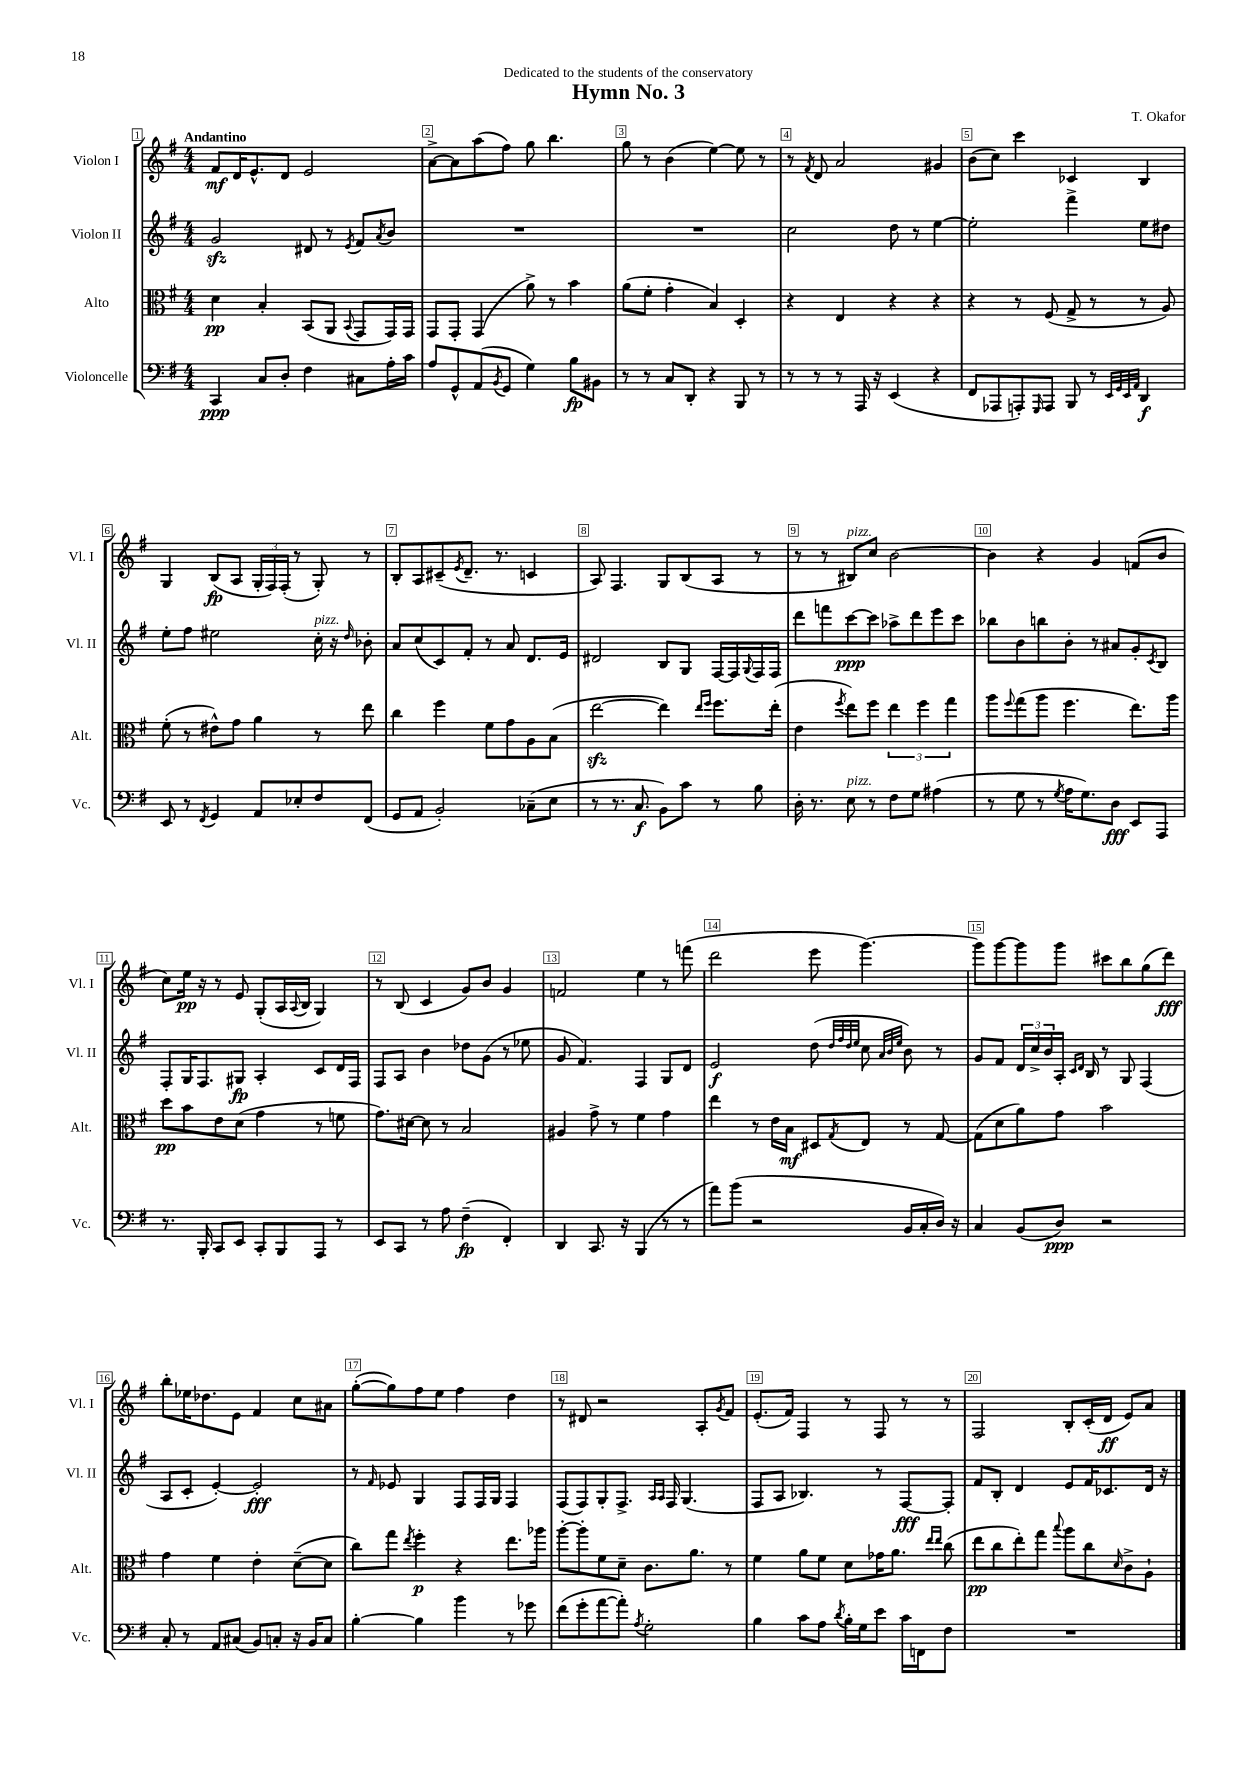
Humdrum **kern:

**kern	**kern	**kern	**kern
*staff4	*staff3	*staff2	*staff1
*clefF4	*clefC3	*clefG2	*clefG2
*k[f#]	*k[f#]	*k[f#]	*k[f#]
*M4/4	*M4/4	*M4/4	*M4/4
4CC/	4d\	2g/	8f#/L
.	.	.	16d/K
.	.	.	8.e^^/
8C/L	4B'/	.	.
8D'/J	.	.	8d/J
4F#\	(8BB/L	8d#/	2e/
.	8AA/J	8r	.
.	8qqBB/	8qe/	.
8C#\L	8GG/L	8f#/L	.
.	.	8qa/	.
16A'\L	16GG/L)	8b/J	.
16c\JJ	16GG/JJ	.	.
=	=	=	=
8A/L	8GG/L	1r	[8a^\L
8GG^^/	8GG'/J	.	8a\]
(8AA/	(4GG/	.	(8aa\
8qBB/	.	.	.
8GG/J	.	.	8ff#\J)
4G\)	8a^\)	.	8gg\
.	8r	.	4.bb\
8B\L	4b\	.	.
8BB#\J	.	.	.
=	=	=	=
8r	(8a\L	1r	8gg\
8r	8f#'\J	.	8r
8C/L	4g'\	.	(4b\
8DD'/J	.	.	.
4r	4B/)	.	[4ee\)
8BBB/	4D'/	.	8ee\]
8r	.	.	8r
=	=	=	=
8r	4r	2cc\	8r
.	.	.	8qf#/
8r	.	.	8d/
8r	4E/	.	2a/
16AAA/	.	.	.
16r	.	.	.
(4EE/	4r	8dd\	.
.	.	8r	.
4r	4r	[4ee\	4g#/
=	=	=	=
8FF#/L	4r	2ee'\]	(8b\L
8AAA-/	.	.	8cc\J)
8AAA'/)	8r	.	4ccc\
16qqGGG/	.	.	.
8AAA/J	(8F#/	.	.
8BBB/	8G^/	4fff#^\	4c-/
8r	8r	.	.
32qqEE/LLL	.	.	.
32qqGG/	.	.	.
32qqEE/	.	.	.
32qqAA/JJJ	.	.	.
4DD/	8r	8ee\L	4B/
.	8A/)	8dd#\J	.
=	=	=	=
8EE/	(8f#'\	8ee'\L	4G/
8r	8r	8ff#\J	.
8qFF#/	.	.	.
4GG/	8e#^^\L)	2ee#\	(8B/L
.	8g\J	.	8A/J
8AA/L	4a\	.	24G'/LL
.	.	.	24F#/)
.	.	.	(24F#'/JJ
8E-'/	.	.	8r
8F#/	8r	16cc'\	8G'/)
.	.	16r	.
.	.	16qqdd/	.
(8FF#/J	8ee\	8b-'\	8r
=	=	=	=
8GG/L	4cc\	8a/L	8B'/L
8AA/J	.	(8cc/	8A/
2BB'/)	4ff#\	8c/)	(8c#~/
.	.	.	8qe/
.	.	8f#'/J	8.d~/J
.	8f#\L	8r	.
.	.	.	8.r
.	8g\	8a/	.
(8C-~\L	8A\	8.d/L	4c/
8E\J	(8B\J	.	.
.	.	16e/Jk	.
=	=	=	=
8r	[2ee\	2d#/	8A/)
8.r	.	.	4.F#/
8.C/	.	.	.
8BB\L)	4ee\])	8B/L	8G/L
8c\J	.	8G/J	(8B/
.	16qqee/LL	.	.
.	16qqff#/JJ	.	.
8r	8.ff#\L	[16F#/LL	8A/J
.	.	16F#/]	.
.	.	8qqG/	.
8B\	.	16F#/	8r
.	(16ee'\Jk	16F#/JJ	.
=	=	=	=
16D'\	4e\	8ddd\L	8r
8.r	.	.	.
.	.	8fff\	8r
.	8qff#/	.	.
8E\	8ee\L)	[8ccc\	8B#/L)
8r	8ff#\J	8ccc\]J	8cc/J
8F#\L	6ee\	8aa-^\L	[2b\
8G\J	.	8ddd\	.
.	6ff#\	.	.
(4A#\	.	8eee\	.
.	6gg\	.	.
.	.	8ccc\J	.
=	=	=	=
8r	8aa\L	8bb-\L	4b\]
.	8qqff#/	.	.
8G\	(8gg\	8b\	.
8r	8aa\J	8bb\	4r
8qG/	.	.	.
16A\LK	4.ff#\	8b'\J	.
8.G\)	.	.	.
.	.	8r	4g/
8D\J	.	8a#/L	.
8EE/L	8.ee\L)	8g'/	(8f/L
.	.	8qc/	.
8AAA/J	.	8B/J	8b/J
.	16aa\Jk	.	.
=	=	=	=
8.r	8dd\L	8F#'/L	8cc\L)
.	8b\	16G/K	16ee\Jk
16BBB'/	.	8.F#/	16r
8CC/L	8e\	.	8r
8EE/J	(8d\J	8G#/J	8e/
8CC'/L	4g\	4A'/	(8G'/L
8BBB/	.	.	16A/L
.	.	.	8qqA/
.	.	.	16B/JJ
8AAA/J	8r	8c/L	4G/)
8r	8f\	16d/L	.
.	.	16F#/JJ	.
=	=	=	=
8EE/L	8.g\L)	8F#/L	8r
8CC/J	.	8A/J	(8B/
.	[16d#\Jk	.	.
8r	8d#\]	4b\	4c/
8A\	8r	.	.
(4F#~\	2B/	8dd-\L	8g/L)
.	.	(8g\J	8b/J
4FF#'/)	.	8r	4g/
.	.	8ee-\	.
=	=	=	=
4DD/	4A#/	8g/	2f/
.	.	4.f#/)	.
8.CC/	8g^\	.	.
.	8r	.	.
16r	.	.	.
(4BBB/	4f#\	4F#/	4ee\
8r	4g\	8G/L	8r
8r	.	8d/J	(8fff\
=	=	=	=
8a\L)	4ee\	2e/	2ddd\
(8b\J	.	.	.
2r	8r	.	.
.	16e\LL	.	.
.	16B\JJ	.	.
.	8D#/L	(8dd\	8eee\
.	.	32qqdd/LLL	.
.	.	32qqff#/	.
.	.	32qqdd/	.
.	8qG/	32qqee/JJJ	.
.	8E/J	8cc\	[4.ggg\)
.	.	32qqa/LLL	.
.	.	32qqb/	.
.	.	32qqee/JJJ	.
16BB/LL	8r	8b\)	.
16C'/	.	.	.
16D/JJ)	[8G/	8r	.
16r	.	.	.
=	=	=	=
4C/	(8G\]L	8g/L	8ggg\]L
.	8d\	8f#/J	[8ggg\
(8BB/L	8a\)	24d/LL	8ggg\]
.	.	24cc^/	.
.	.	24b/	.
8D/J)	8g\J	16A'/JJ	8ggg\J
.	.	16qqc/LL	.
.	.	16qqd/JJ	.
.	.	16B/	.
2r	2b\	8r	8ccc#\L
.	.	8G/	8bb\
.	.	(4F#/	(8gg\
.	.	.	8ddd\J)
=	=	=	=
8C'/	4g\	8A/L	8bb'\L
8r	.	8c'/J	16ee-\K
.	.	.	8.dd-\
8AA/L	4f#\	[4e'/)	.
(8C#/J	.	.	8e\J
8BB/L)	4e'\	2e'/]	4f#/
8C'/J	.	.	.
16r	([8d~\L	.	8cc\L
16BB/LK	.	.	.
8C/J	8d\]J	.	8a#\J
=	=	=	=
[4B'\	8cc\L)	8r	([8gg'\L
.	.	16qqf#/	.
.	8gg\J	8e-/	8gg\])
.	8qee/	.	.
4B\]	4ff#'\	4G/	8ff#\
.	.	.	8ee\J
4b\	4r	8F#/L	4ff#\
.	.	16F#/L	.
.	.	16G/JJ	.
8r	8.ee\L	4F#/	4dd\
8g-\	.	.	.
.	16aa-\Jk	.	.
=	=	=	=
(8f#\L	[8aa'\L	(8F#/L	8r
8g'\	8aa'\]	8F#/)	8d#/
[8a\	8f#\	8G'/	2r
8a'\]J)	8d~\J	8.F#^/J	.
8qA/	.	.	.
2G'\	8.c\L	.	.
.	.	16qqA/LL	.
.	.	16qqA/JJ	.
.	.	16F#/	.
.	.	(4.G/	.
.	8.a\J	.	.
.	.	.	8A'/L
.	.	.	8qg/
.	8r	.	8f#/J
=	=	=	=
4B\	4f#\	8F#/L	(8.e'/L
.	.	8A/J	.
.	.	.	16f#/Jk)
8c\L	8a\L	4.B-/)	4F#/
8A\J	8f#\J	.	.
8qd/	.	.	.
16B'\LL	8d\L	.	8r
16G\J	.	.	.
8e\J	16g-\K	8r	8F#/
.	8.a\J	.	.
16c\LL	.	[8F#/L	8r
16FF\J	.	.	.
.	16qqee/LL	.	.
.	16qqee/JJ	.	.
8F#\J	(8cc\	8F#'/]J	8r
=	=	=	=
1r	8ee\L	8f#/L	2F#/
.	8cc\	8B'/J	.
.	8ee'\)	4d/	.
.	8gg\J	.	.
.	8qqbb/	.	.
.	8aa\L	8e/L	8B'/L
.	8cc\	16f#/K	(16c'/L
.	.	8.c-/	16d/JJ
.	16qqd/	.	.
.	8c^\	.	8e/L)
.	8A`\J	16d/Jk	8a/J
.	.	16r	.
==	==	==	==
*-	*-	*-	*-
